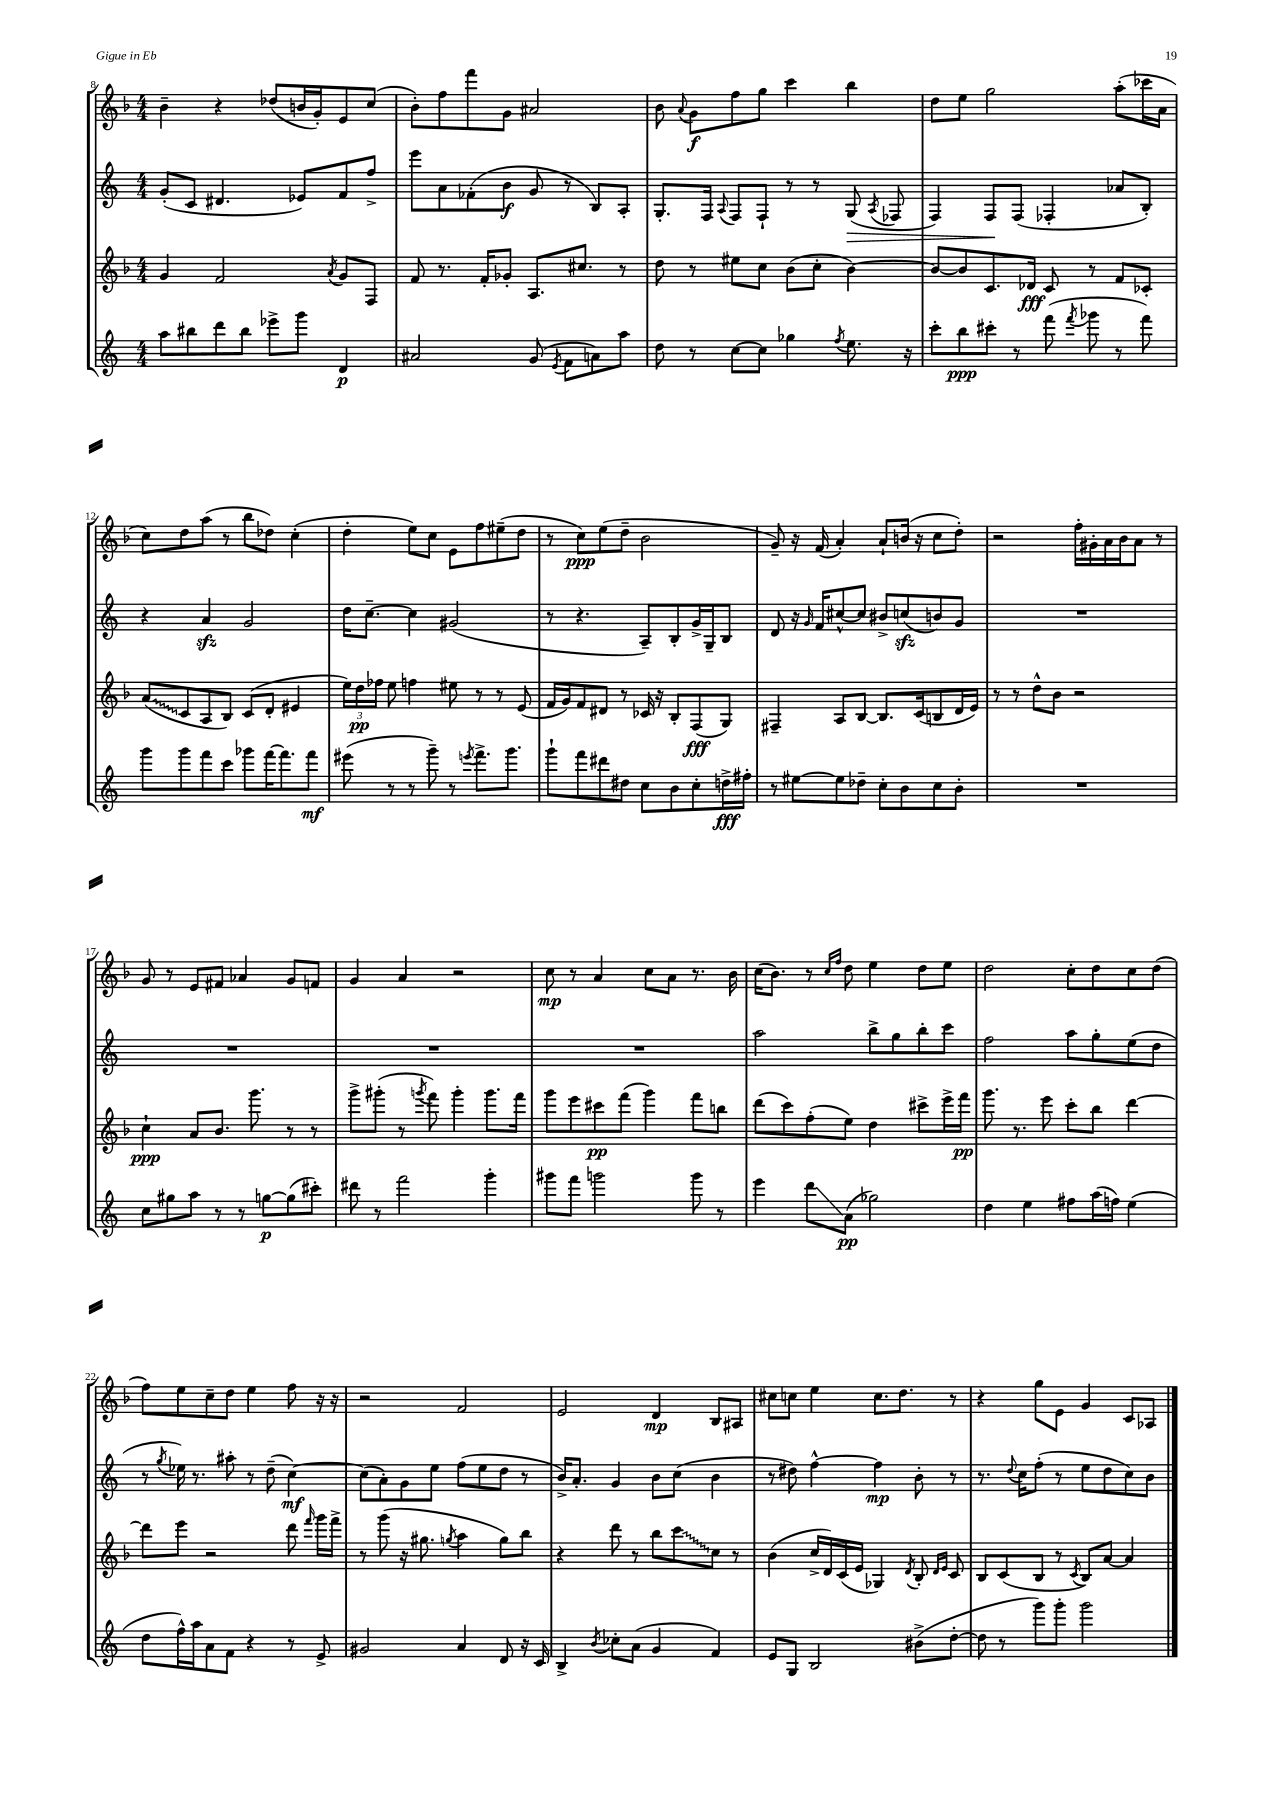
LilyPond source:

<<
\new StaffGroup <<
\new Staff = "s0" {
    \clef treble \key f \major \numericTimeSignature \time 4/4
    \autoBeamOff bes'4-- r4 des''8[( b'16 g'16-.) e'8 c''8]( |
    bes'8[-.) f''8 f'''8 g'8] ais'2 |
    bes'8 \appoggiatura { a'8 } g'8[\f f''8 g''8] c'''4 bes''4 |
    d''8[ e''8] g''2 a''8[-.( ces'''16 a'16] |
    c''8[) d''8 a''8]( r8 bes''8[ des''8]) c''4-.( |
    d''4-. e''8[) c''8] e'8[ f''8 eis''8--( d''8] |
    r8 c''8[\ppp) e''8( d''8]-- bes'2 |
    g'8--) r16 f'16( a'4-.) a'8[-! b'16]( r16 c''8[ d''8]-.) |
    r2 f''16[-. gis'16-. a'16 bes'16 a'8] r8 |
    g'8 r8 e'8[ fis'8] aes'4 g'8[ f'8] |
    g'4 a'4 r2 |
    c''8\mp r8 a'4 c''8[ a'8] r8. bes'16 |
    c''16[( bes'8.]) r8 \grace { c''16[ f''16] } d''8 e''4 d''8[ e''8] |
    d''2 c''8[-. d''8 c''8 d''8]( |
    f''8[) e''8 c''8-- d''8] e''4 f''8 r16 r16 |
    r2 f'2 |
    e'2 d'4\mp bes8[ ais8] |
    cis''8[ c''8] e''4 c''8.[ d''8.] r8 |
    r4 g''8[ e'8] g'4 c'8[ aes8] \bar "|." |
}
\new Staff = "s1" {
    \clef treble \key c \major \numericTimeSignature \time 4/4
    \autoBeamOff g'8[-.( c'8] dis'4. ees'8[) f'8 f''8]-> |
    e'''8[ a'8 fes'8-.( b'8]\f g'8 r8 b8[) a8]-. |
    g8.[-. f16] \appoggiatura { a8 } f8[ f8]-! r8 r8 g8\>( \acciaccatura { a8 } fes8 |
    f4) f8[\! f8]( fes4-. aes'8[ b8]-.) |
    r4 a'4\sfz g'2 |
    d''16[ c''8.]~-- c''4 gis'2( |
    r8 r4. a8[--) b8-. g'16-> g16-- b8] |
    d'8 r16 \grace { g'16 } f'16[ cis''8~-^ cis''8] bis'8[-> c''8\sfz( b'8) g'8] |
    R1 |
    R1 |
    R1 |
    R1 |
    a''2 b''8[-> g''8 b''8-. c'''8] |
    f''2 a''8[ g''8-. e''8( d''8] |
    r8 \acciaccatura { g''8 } ees''16) r8. ais''8-. r8 d''8--( c''4~\mf) |
    c''8[( a'8-.) g'8 e''8] f''8[( e''8 d''8] r8 |
    b'16[->) a'8.]-. g'4 b'8[ c''8]( b'4 |
    r8 dis''8) f''4~-^ f''4\mp b'8-. r8 |
    r8. \appoggiatura { d''8 } c''16[ f''8]-.( r8 e''8[ d''8 c''8) b'8] \bar "|." |
}
\new Staff = "s2" {
    \clef treble \key f \major \numericTimeSignature \time 4/4
    \autoBeamOff g'4 f'2 \acciaccatura { a'8 } g'8[ f8] |
    f'8 r8. f'16[-. ges'8]-. a8.[ cis''8.] r8 |
    d''8 r8 eis''8[ c''8] bes'8[( c''8]-. bes'4~) |
    bes'8[~ bes'8 c'8. des'16]\fff c'8 r8 f'8[ ces'8]-. |
    \once \override Glissando.style = #'zigzag a'8[\glissando( c'8 a8 bes8]) c'8[( d'8]-. eis'4 |
    \tuplet 3/2 { e''16[) d''16\pp fes''16] } e''8 f''4 eis''8 r8 r8 e'8( |
    f'16[ g'16) f'8 dis'8] r8 ces'16 r16 bes8[-. f8\fff( g8]) |
    fis4-- a8[ bes8]~ bes8.[ c'16( b8 d'16 e'16]) |
    r8 r8 d''8[-^ bes'8] r2 |
    c''4-!\ppp a'8[ bes'8.] g'''8. r8 r8 |
    g'''8[-> gis'''8]-.( r8 \acciaccatura { g'''8 } f'''8) g'''4-. g'''8.[ f'''16] |
    g'''8[ e'''8 cis'''8\pp f'''8]( g'''4) f'''8[ b''8] |
    d'''8[( c'''8) f''8-.( e''8]) d''4 cis'''8[-> e'''16-> f'''16]\pp |
    g'''8. r8. e'''8 c'''8[-. bes''8] d'''4~ |
    d'''8[ e'''8] r2 d'''8 \grace { f'''16 } g'''16[ f'''16]-> |
    r8 g'''8( r16 gis''8. \acciaccatura { g''8 } a''4 g''8[) bes''8] |
    r4 d'''8 r8 bes''8[ \once \override Glissando.style = #'zigzag c'''8\glissando c''8] r8 |
    bes'4( c''16[-> d'16) c'16( e'16] ges4) \acciaccatura { d'8 } bes8-. \grace { d'16[ e'16] } c'8 |
    bes8[ c'8( bes8] r8 \acciaccatura { c'8 } bes8[) a'8]~ a'4 \bar "|." |
}
\new Staff = "s3" {
    \clef treble \key c \major \numericTimeSignature \time 4/4
    \autoBeamOff a''8[ bis''8 d'''8 bis''8] ees'''8[-> g'''8] d'4\p |
    ais'2 g'8( \acciaccatura { e'8 } f'8[ a'8) a''8] |
    d''8 r8 c''8[~ c''8] ges''4 \acciaccatura { f''8 } e''8. r16 |
    c'''8[-. b''8\ppp cis'''8]-. r8 f'''8( \acciaccatura { f'''8 } ges'''8 r8 f'''8) |
    g'''8[ g'''8 f'''8 c'''8] ges'''8[ f'''16~ f'''8. f'''8]\mf |
    eis'''8( r8 r8 g'''8--) r8 \acciaccatura { e'''8 } f'''8.[-> g'''8.] |
    g'''8[-! f'''8 dis'''8 dis''8] c''8[ b'8 c''8-. d''16->\fff fis''16]-. |
    r8 eis''8[~ eis''8 des''8]-- c''8[-. b'8 c''8 b'8]-. |
    R1 |
    c''8[ gis''8 a''8] r8 r8 g''8[~\p g''8( cis'''8]-.) |
    dis'''8 r8 f'''2 g'''4-. |
    gis'''8[ f'''8] g'''2 g'''8 r8 |
    e'''4 d'''8[\glissando a'8]\pp( ges''2) |
    d''4 e''4 fis''8[ a''16( f''16]) e''4( |
    d''8[ f''16-^) a''16 a'8 f'8] r4 r8 e'8-> |
    gis'2 a'4 d'8 r16 c'16 |
    b4-> \acciaccatura { b'8 } ces''8[-. a'8]( g'4 f'4) |
    e'8[ g8] b2 bis'8[->( d''8]~-. |
    d''8 r8 g'''8[) g'''8]-. g'''2 \bar "|." |
}
>>
>>
\layout { \context { \Score currentBarNumber = #8 } }
